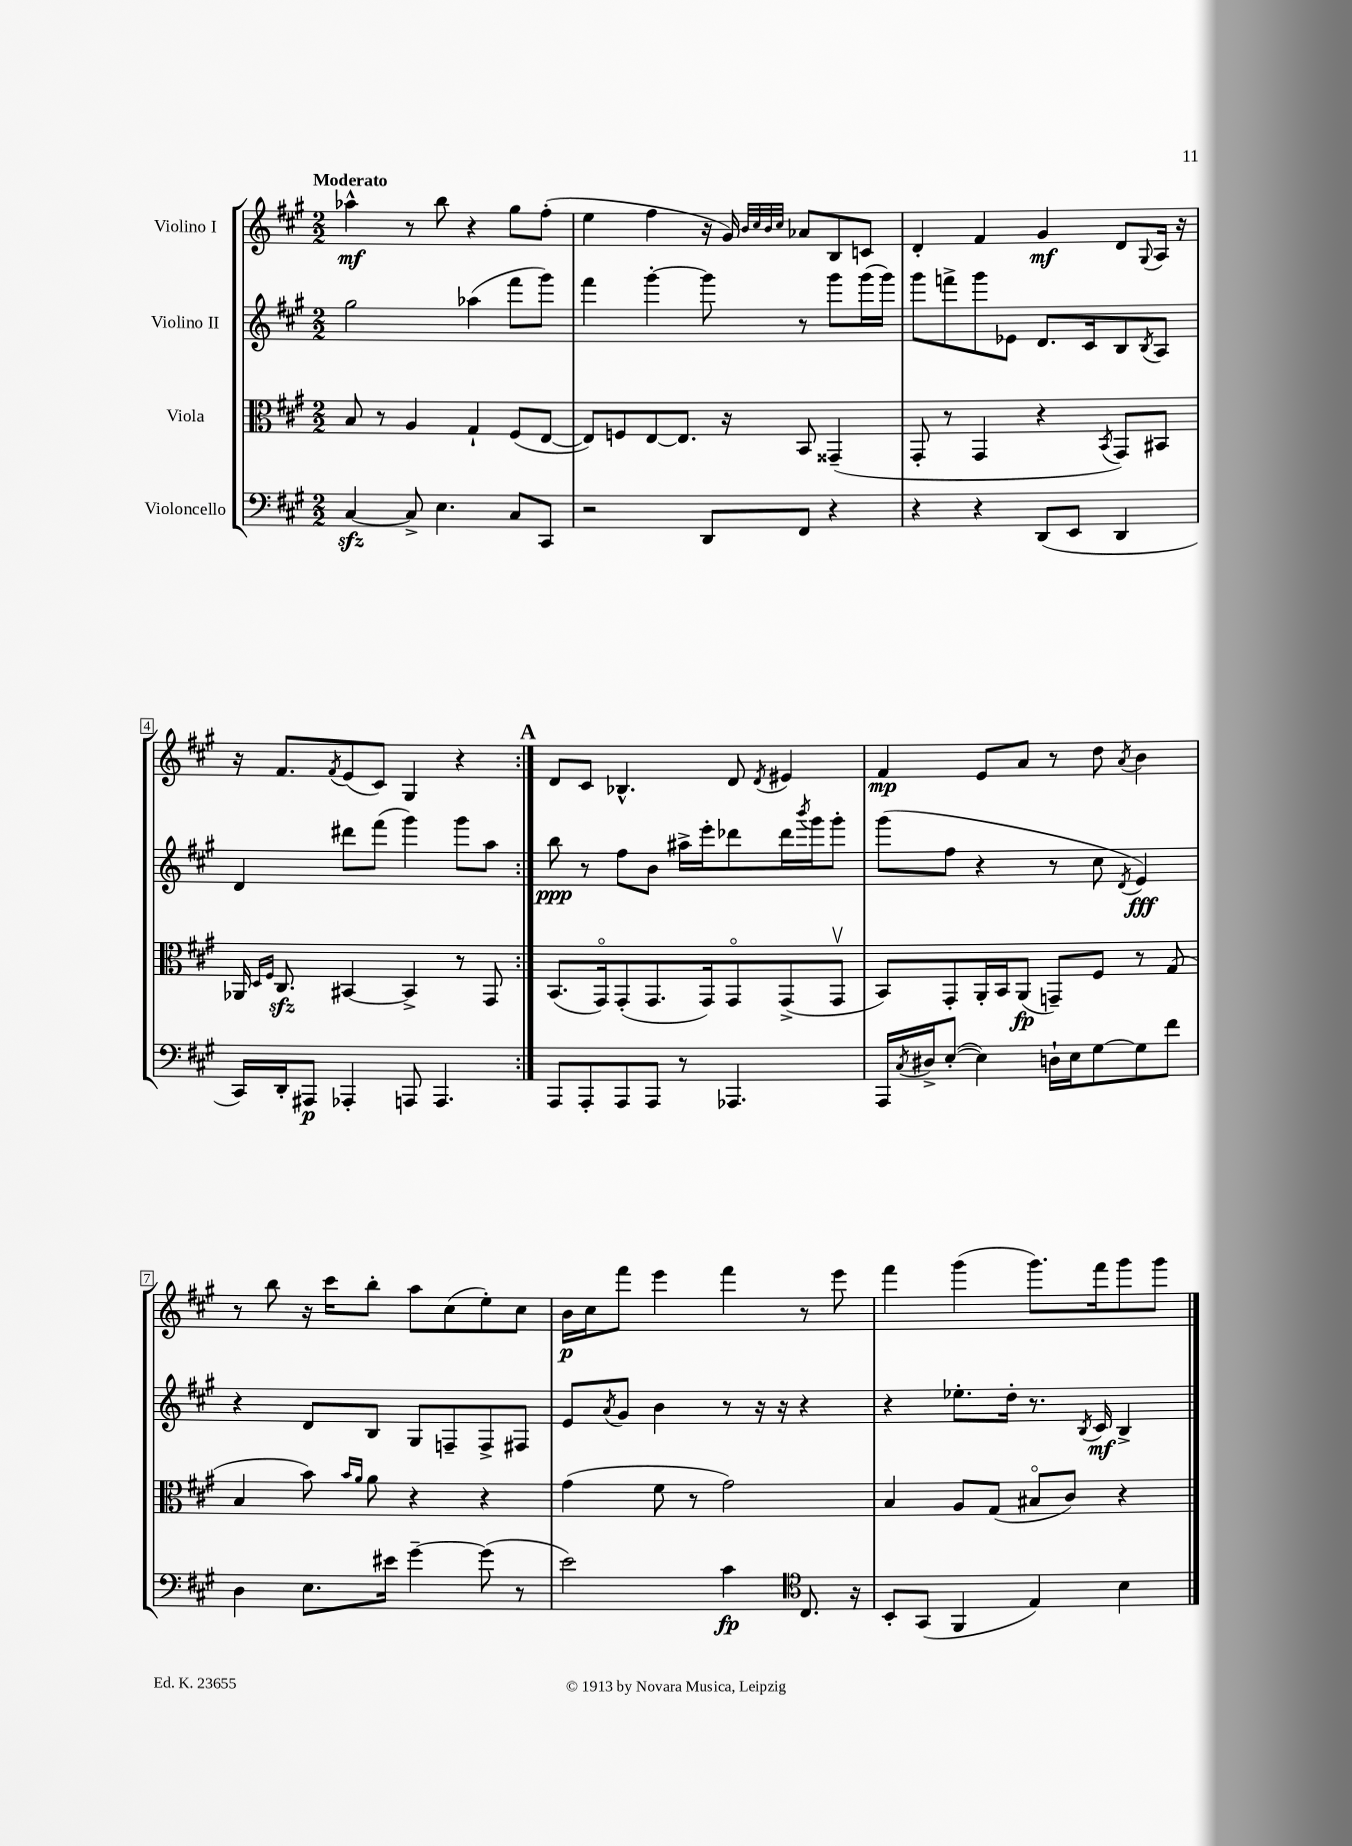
<<
\new StaffGroup <<
\new Staff = "s0" \with { instrumentName = "Violino I" } {
    \clef treble \key a \major \numericTimeSignature \time 2/2 \tempo "Moderato"
    \repeat volta 2 { aes''4-^\mf r8 b''8 r4 gis''8 fis''8-.( |
    e''4 fis''4 r16 gis'16) \grace { b'32 cis''32 b'32 cis''32 } aes'8 b8 c'8 |
    d'4-. fis'4 gis'4\mf d'8 \appoggiatura { gis8 } a16 r16 |
    r16 fis'8. \acciaccatura { fis'8 } e'8( cis'8) gis4 r4 | }
    \mark \markup { \bold "A" } d'8 cis'8 bes4.-^ d'8 \acciaccatura { d'8 } eis'4 |
    fis'4\mp e'8 a'8 r8 d''8 \acciaccatura { a'8 } b'4 |
    r8 b''8 r16 cis'''16 b''8-. a''8 cis''8( e''8-.) cis''8 |
    b'16\p cis''16 fis'''8 e'''4 fis'''4 r8 e'''8 |
    fis'''4 gis'''4( gis'''8.) fis'''16 gis'''8 gis'''8 \bar "|." |
}
\new Staff = "s1" \with { instrumentName = "Violino II" } {
    \clef treble \key a \major \numericTimeSignature \time 2/2
    \repeat volta 2 { gis''2 aes''4( fis'''8 gis'''8) |
    fis'''4 gis'''4~-. gis'''8 r8 gis'''8 gis'''16( gis'''16) |
    gis'''8 f'''8-> gis'''8 ees'8 d'8. cis'16 b8 \acciaccatura { b8 } a8 |
    d'4 dis'''8 fis'''8( gis'''4) gis'''8 a''8 | }
    \mark \markup { \bold "A" } b''8\ppp r8 fis''8 b'8 ais''16-> e'''16-. des'''8 des'''16 \acciaccatura { b'''8 } gis'''16 gis'''8-. |
    gis'''8( fis''8 r4 r8 cis''8 \acciaccatura { d'8 } e'4\fff) |
    r4 d'8 b8 gis8 f8-- f8-> fis8 |
    e'8 \acciaccatura { a'8 } gis'8 b'4 r8 r16 r16 r4 |
    r4 ees''8.-. d''16-. r8. \acciaccatura { b8 } cis'16\mf b4-> \bar "|." |
}
\new Staff = "s2" \with { instrumentName = "Viola" } {
    \clef alto \key a \major \numericTimeSignature \time 2/2
    \repeat volta 2 { b8 r8 a4 gis4-! fis8( e8~ |
    e8) f8 e8~ e8. r16 b,8 gisis,4--( |
    gis,8-. r8 gis,4 r4 \acciaccatura { b,8 } gis,8) bis,8 |
    aes,16 \grace { d16 fis16 } cis8.\sfz bis,4~ bis,4-> r8 gis,8 | }
    \mark \markup { \bold "A" } b,8.( gis,16\flageolet) gis,8-.( gis,8. gis,16) gis,8\flageolet gis,8->( gis,8\upbow |
    b,8) gis,8-. a,16-. b,16 a,8\fp( g,8--) fis8 r8 gis8( |
    b4 b'8) \grace { b'16 a'16 } a'8 r4 r4 |
    gis'4( fis'8 r8 gis'2) |
    b4 a8 gis8( bis8\flageolet cis'8) r4 \bar "|." |
}
\new Staff = "s3" \with { instrumentName = "Violoncello" } {
    \clef bass \key a \major \numericTimeSignature \time 2/2
    \repeat volta 2 { cis4~\sfz cis8-> e4. cis8 cis,8 |
    r2 d,8 fis,8 r4 |
    r4 r4 d,8( e,8 d,4 |
    cis,16) d,16-. ais,,8\p aes,,4-. a,,8 a,,4. | }
    \mark \markup { \bold "A" } a,,8 a,,8-. a,,8 a,,8 r8 aes,,4. |
    a,,16 \acciaccatura { cis8 } dis16-> e8~-.( e4) d16-! e16 gis8~ gis8 fis'8 |
    d4 e8. eis'16 gis'4~-- gis'8( r8 |
    e'2) cis'4\fp \clef tenor cis8. r16 |
    b,8-. gis,8( fis,4 e4) b4 \bar "|." |
}
>>
>>
\layout { \context { \Score \override BarNumber.stencil = #(make-stencil-boxer 0.1 0.3 ly:text-interface::print) } }
